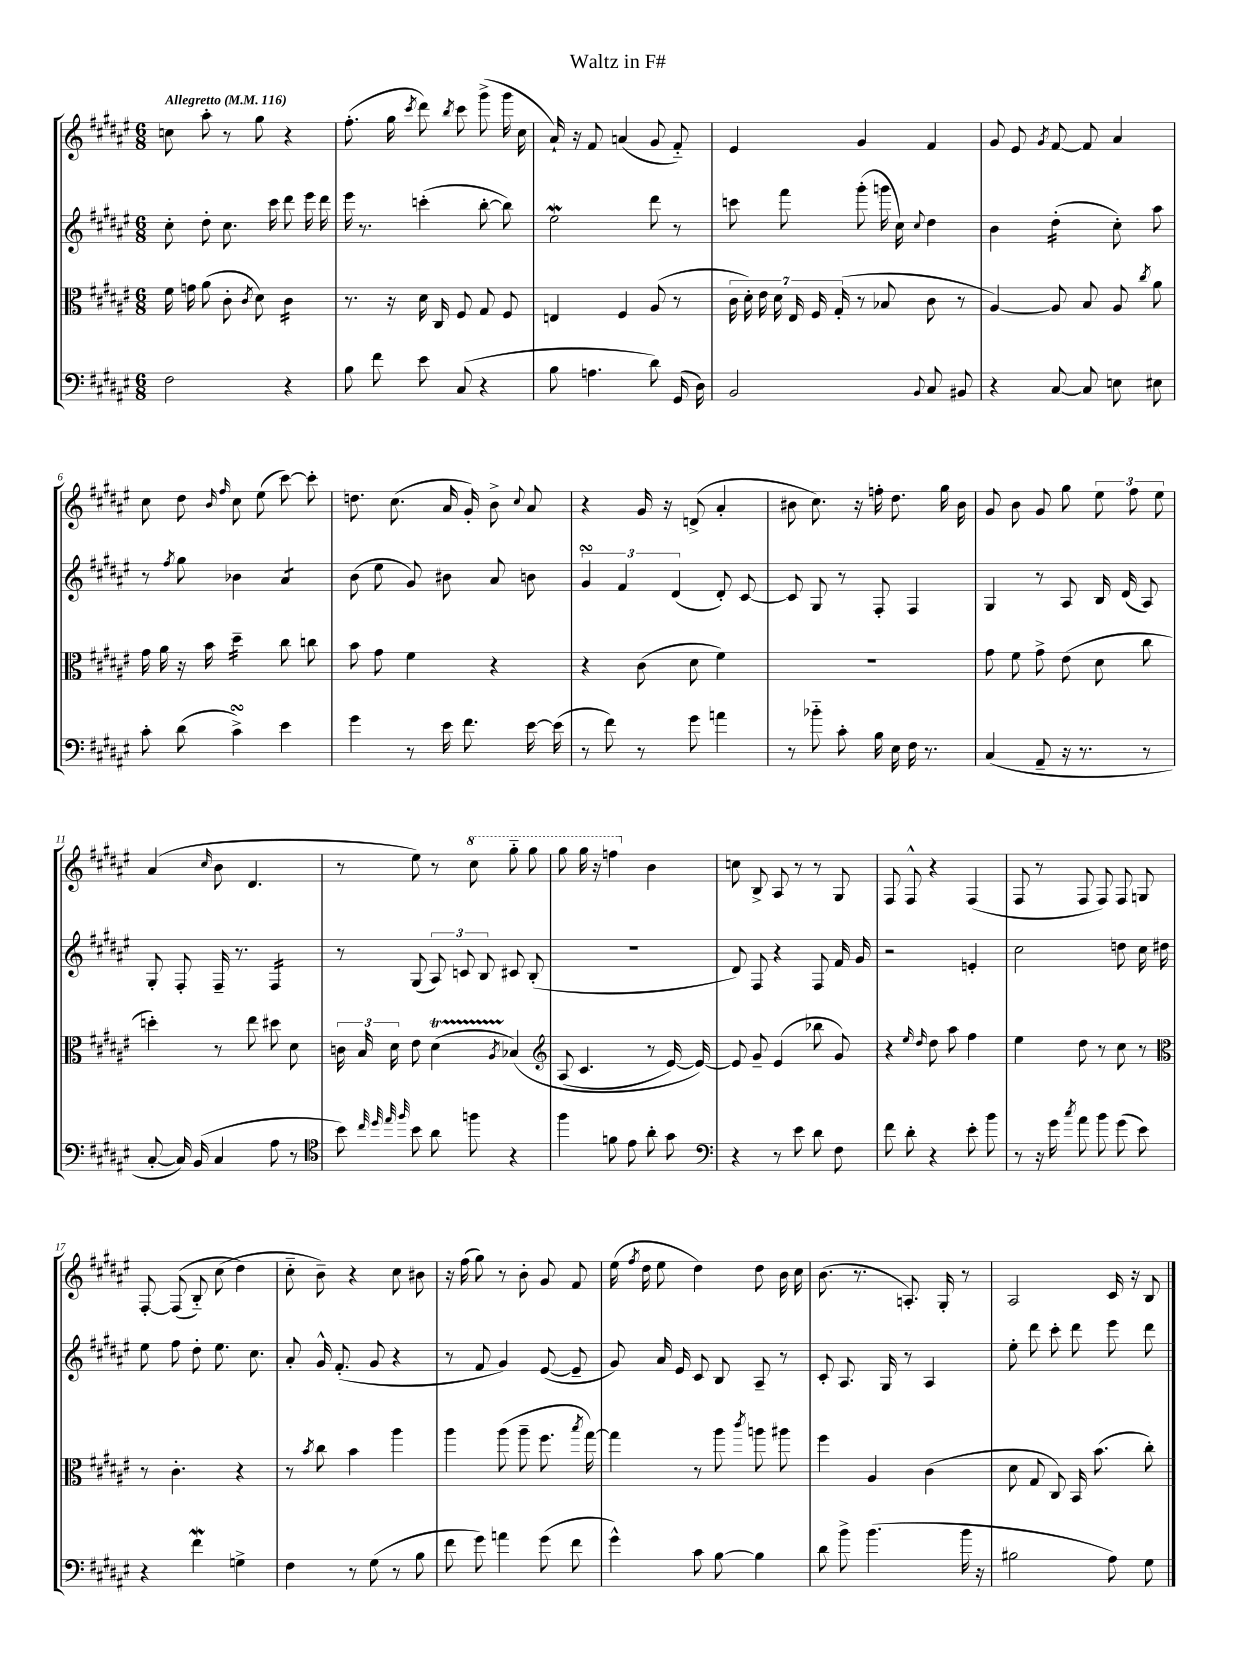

**kern	**kern	**kern	**kern
*staff4	*staff3	*staff2	*staff1
*clefF4	*clefC3	*clefG2	*clefG2
*k[f#c#g#d#a#e#]	*k[f#c#g#d#a#e#]	*k[f#c#g#d#a#e#]	*k[f#c#g#d#a#e#]
*M6/8	*M6/8	*M6/8	*M6/8
*MM116	*MM116	*MM116	*MM116
2F#	16f#	8cc#'	8cc
.	16g	.	.
.	(8a#	8dd#'	8aa#'
.	8c#'	8.cc#	8r
.	8qc#	.	.
.	8d#)	.	8gg#
.	.	16ccc#	.
4r	4c#	8ddd#	4r
.	.	16eee#	.
.	.	16ddd#	.
=	=	=	=
8B	8.r	16eee#	(8.ff#'
.	.	8.r	.
8f#	.	.	.
.	16r	.	16gg#
.	.	.	8qccc#
8e#	16d#	(4ccc'	8ddd#)
.	16C#	.	.
.	.	.	8qbb
(8C#	8F#	.	8ccc#
4r	8G#	[8bb'	(8ggg#^
.	8F#	8bb])	16ggg#
.	.	.	16cc#
=	=	=	=
8B	4E	2ee#	16a#`)
.	.	.	16r
4.A	.	.	8f#
.	4F#	.	(4a
8d#)	(8A#	8ddd#	8g#
(16GG#	8r	8r	8f#'~)
16D#)	.	.	.
=	=	=	=
2BB	28c#	8ccc	4e#
.	28d#')	.	.
.	28e#	.	.
.	28d#	.	.
.	.	8fff#	.
.	28E#	.	.
.	28F#	.	.
.	(28G#'	.	.
.	8r	(8ggg#'	4g#
.	8B-	16ggg	.
.	.	16cc#)	.
8qqBB	.	8qqcc#	.
8C#	8c#	4dd#	4f#
8BB#	8r	.	.
=	=	=	=
4r	[4A#)	4b	8g#
.	.	.	8e#
.	.	.	8qg#
[8C#	8A#]	(4dd#'	[8f#
8C#]	8B	.	8f#]
8E	8A#	8cc#')	4a#
.	8qcc#	.	.
8E#	8a#	8aa#	.
=	=	=	=
8c#'	16g#	8r	8cc#
.	16a#	.	.
.	.	8qff#	.
(8d#	16r	8gg#	8dd#
.	16b	.	.
.	.	.	16qqb
.	.	.	16qqff#
4c#^)	4dd#~	4b-	8cc#
.	.	.	(8ee#
4e#	8cc#	4a#	[8ccc#)
.	8cc	.	8ccc#']
=	=	=	=
4g#	8b	(8b	8.dd
.	8g#	8ee#	.
.	.	.	(8.cc#
8r	4f#	8g#)	.
16e#	.	8b#	16a#
8.f#	.	.	16g#')
.	4r	8a#	8b^
.	.	.	8qqcc#
[16e#	.	8b	8a#
(16e#]	.	.	.
=	=	=	=
8r	4r	6g#	4r
8f#)	.	.	.
.	.	6f#	.
8r	(8c#	.	16g#
.	.	.	16r
.	.	(6d#	.
8g#	8d#	.	(8d^
4a	4f#)	8d#')	4a#'
.	.	[8c#	.
=	=	=	=
8r	2.r	8c#]	8b#
8b-'~	.	8G#	8.cc#)
8c#'	.	8r	.
.	.	.	16r
16B	.	8F#'	16ff'
16E#	.	.	8.dd#
16F#	.	4F#	.
8.r	.	.	.
.	.	.	16gg#
.	.	.	16b#
=	=	=	=
(4C#	8g#	4G#	8g#
.	8f#	.	8b
8AA#~	8g#^	8r	8g#
16r	(8e#	8A#	8gg#
8.r	.	.	.
.	8d#	16B	12ee#
.	.	(16d#	.
.	.	.	12ff#
8r	8cc#	8A#)	.
.	.	.	12ee#
=	=	=	=
[8C#'	4dd')	8G#'	(4a#
16C#])	.	8F#'	.
(16BB	.	.	.
.	.	.	16qqcc#
4C#	8r	16F#~	8b
.	.	8.r	.
.	8ee#	.	4.d#
8A#	8dd#	4F#	.
8r	8d#	.	.
=	=	=	=
*clefC4	*	*	*
8b)	24c	8r	8r
.	24B	.	.
.	24d#	.	.
32qqcc#	.	.	.
32qqdd#	.	.	.
32qqee#	.	.	.
32qqff#	.	.	.
8b	8e#	(8G#	8ee#)
8a#	(4d#	12A#)	8r
.	.	12c	.
8ff	.	.	8ccc#
.	.	12B	.
.	8qA#	.	.
4r	&(4B-)	8c#	8ggg#'~
.	.	(8B'	8ggg#
=	=	=	=
*	*clefG2	*	*
4ff#	(8A#	2.r	8ggg#
.	4.c#	.	16ggg#
.	.	.	16r
8f	.	.	4fff
8e#	.	.	.
8a#'	8r	.	4b
8g#	[16e#)	.	.
.	16e#_&)	.	.
=	=	=	=
*clefF4	*	*	*
4r	8e#]	8d#)	8cc
.	8g#~	8F#	8B^
8r	(4e#	4r	8A#
8e#	.	.	8r
8d#	8bb-	8F#	8r
8F#	8g#)	16f#	8G#
.	.	16g#	.
=	=	=	=
8f#	4r	2r	8F#
8d#'	.	.	8F#^^
.	16qqee#	.	.
.	16qqdd#	.	.
4r	8dd#	.	4r
.	8aa#	.	.
8e#'	4ff#	4e'	(4F#
8b	.	.	.
=	=	=	=
8r	4ee#	2cc#	8F#
16r	.	.	8r
16g#	.	.	.
8qcc#	.	.	.
8a#	8dd#	.	8F#
8b	8r	.	8F#)
(8g#	8cc#	8dd	8F#
8e#)	8r	16cc#	8G
.	.	16dd#	.
=	=	=	=
*	*clefC3	*	*
4r	8r	8ee#	[8F#'
.	4.c#'	8ff#	&((8F#]
4f#	.	8dd#'	8B'~)
.	.	8.ee#	(8cc#
4G^	4r	.	4dd#&)
.	.	8.cc#	.
=	=	=	=
4F#	8r	8a#'	8cc#'~
.	8qb	.	.
.	8cc#	16g#^^	8b~)
.	.	(8.f#'	.
8r	4b	.	4r
(8G#	.	8g#	.
8r	4aa#	4r	8cc#
8B	.	.	8b#
=	=	=	=
8f#	4aa#	8r	16r
.	.	.	(16ff#
8g#)	.	8f#	8gg#)
4a	(8aa#	4g#)	8r
.	8aa#~	.	8b'
(8g#	8.ff#	([8e#	8g#
8f#	.	8e#~]	8f#
.	8qbb	.	.
.	[16gg#)	.	.
=	=	=	=
4g#^^)	4gg#]	8g#)	(16ee#
.	.	.	8qff#
.	.	.	16dd#
.	.	16a#	8ee#
.	.	16e#	.
8c#	8r	8c#	4dd#)
[8B	8aa#	8B	.
.	8qccc#	.	.
4B]	8aa	8A#~	8dd#
.	8aa#	8r	16b
.	.	.	16cc#
=	=	=	=
8d#	4ff#	8c#'	(8.b
8b^	.	8.A#	.
.	.	.	8.r
(4.b	4A#	.	.
.	.	16G#	.
.	.	8r	8.A')
.	(4c#	4A#	.
.	.	.	16G#'
16b	.	.	8r
16r	.	.	.
=	=	=	=
2B#	8d#	8ee#'	2A#
.	8G#	8ddd#	.
.	8C#)	8ccc#'	.
.	16BB	8ddd#	.
.	(8.b	.	.
8A#)	.	8eee#	16c#
.	.	.	16r
8G#	8cc#')	8ddd#	8B
==	==	==	==
*-	*-	*-	*-
